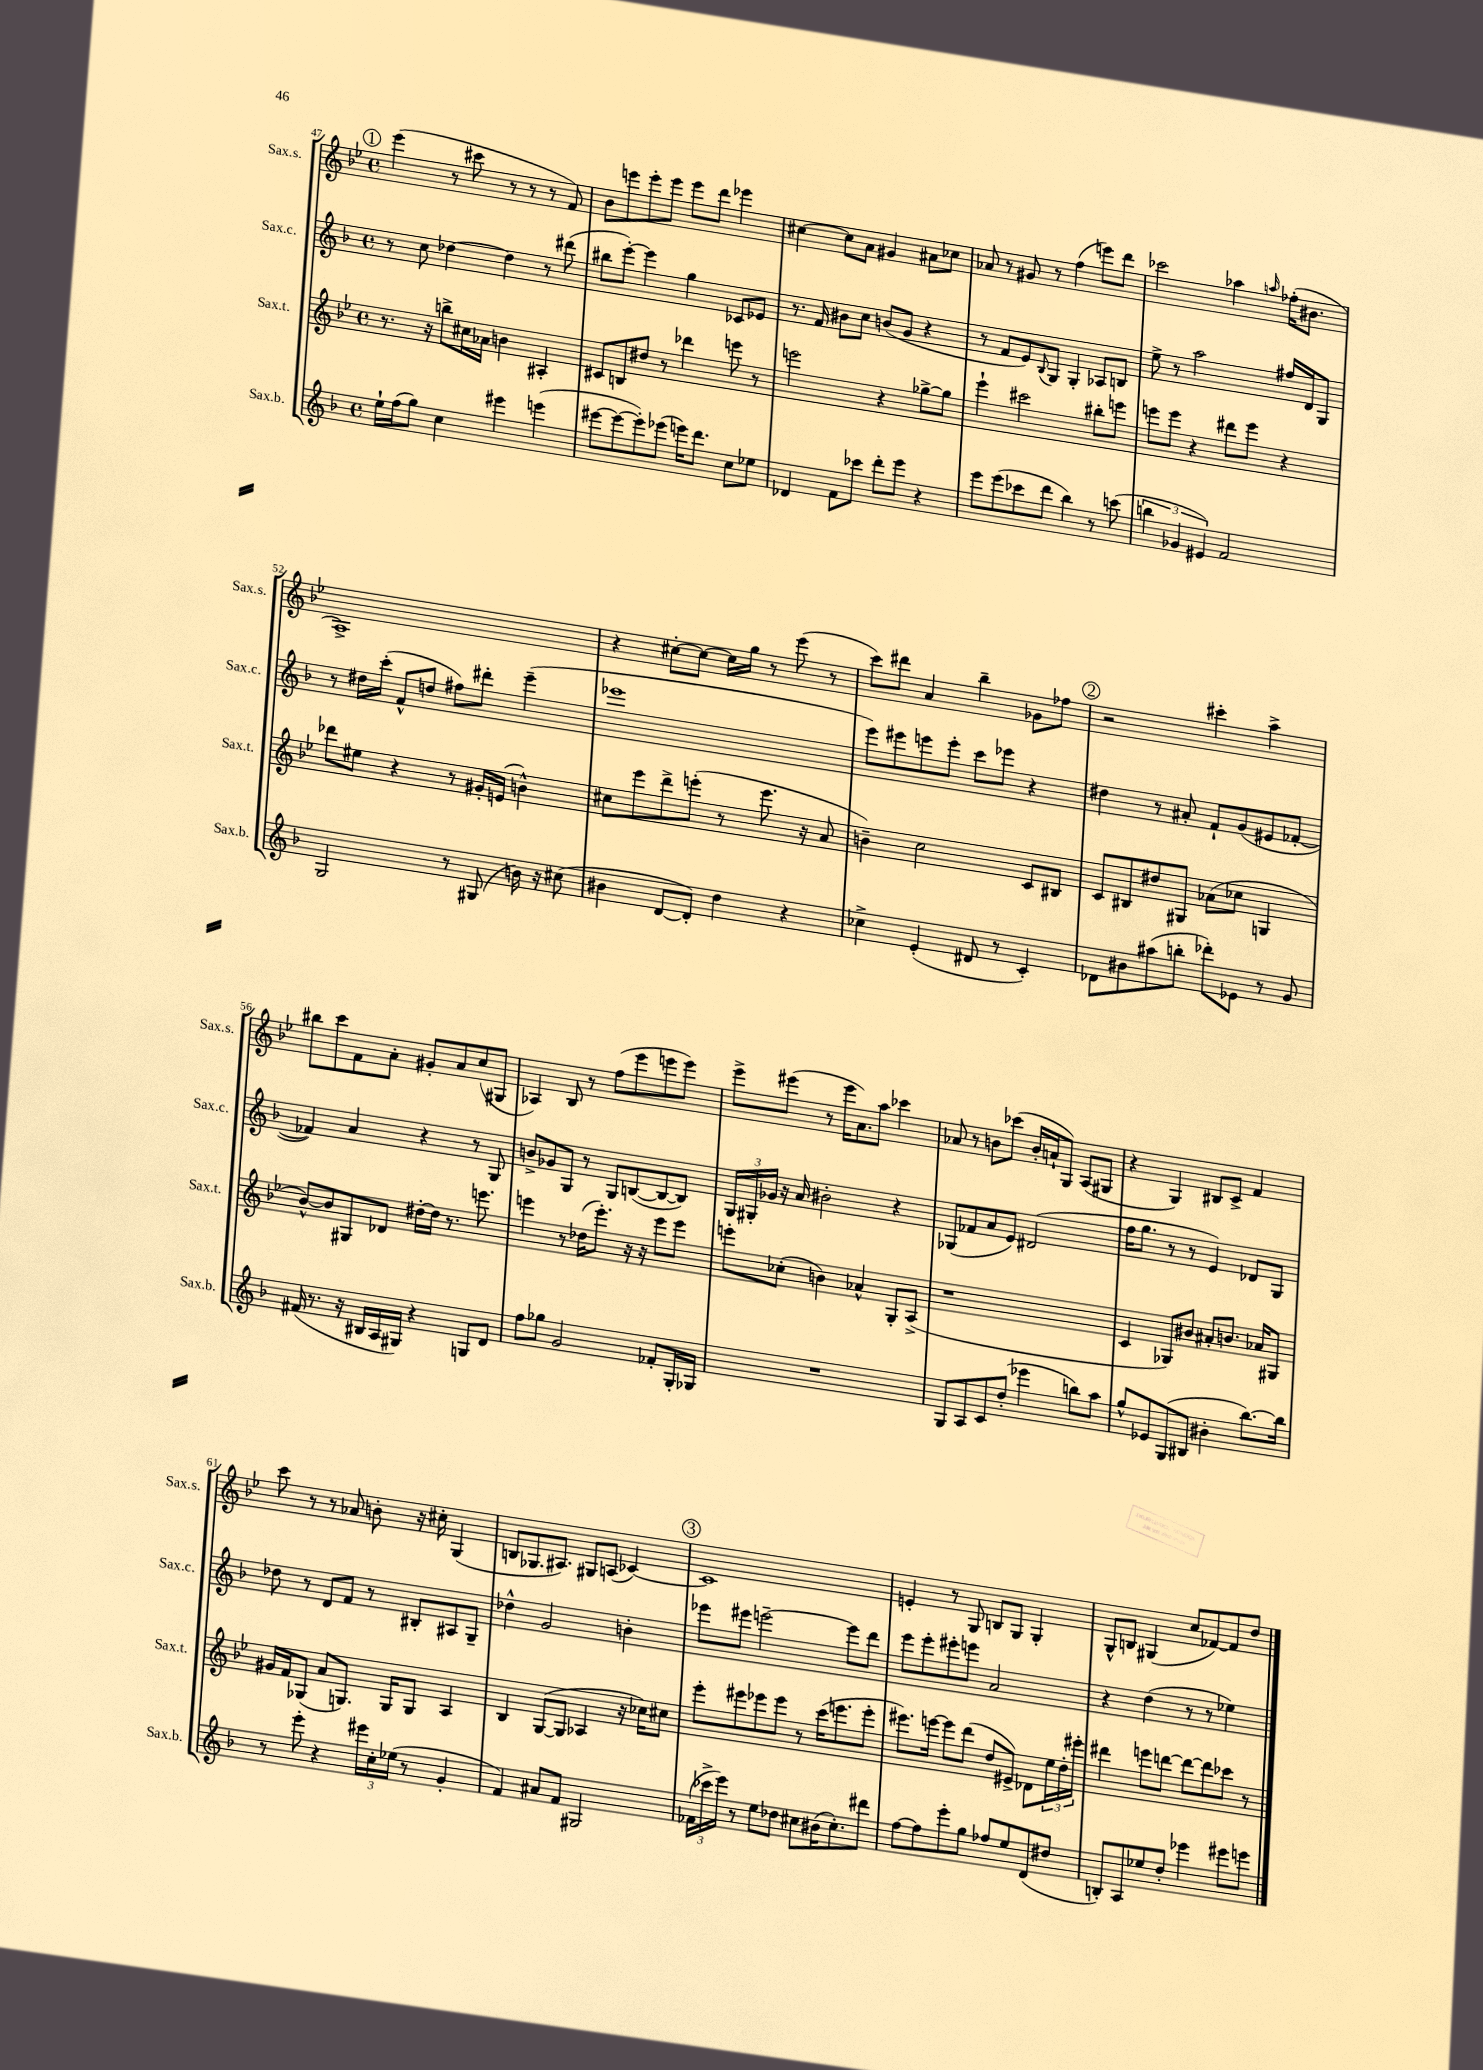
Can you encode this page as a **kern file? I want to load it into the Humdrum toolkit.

**kern	**kern	**kern	**kern
*staff4	*staff3	*staff2	*staff1
*clefG2	*clefG2	*clefG2	*clefG2
*k[b-]	*k[b-e-]	*k[b-]	*k[b-e-]
*M4/4	*M4/4	*M4/4	*M4/4
*met(c)	*met(c)	*met(c)	*met(c)
16ee`\LL	8.r	8r	(4eee-\
(16ff\J	.	.	.
8gg\J)	.	8cc\	.
.	16r	.	.
4cc\	8bb^\L	[4dd-\	8r
.	16cc#\L	.	8ccc#\
.	16a-\JJ	.	.
4eee#\	4b\	4dd-\]	8r
.	.	.	8r
(4eee\	4A#'/	8r	8r
.	.	(8ddd#\	8f/)
=	=	=	=
[8eee#\L	8c#/L	8bb#\L	8b-\L
8eee#\_	8B/	[8eee'\J)	8eee\
8eee#'\])	8dd#/J	4eee\]	8eee'\
(8eee-\J	8r	.	8eee\J
16eee\LK)	4ddd-\	4gg\	8eee\L
8.ddd\J	.	.	.
.	.	.	8ddd\J
8cc\L	8eee\	8c-/L	4eee-\
8ee-\J	8r	8e-/J	.
=	=	=	=
4d-/	2eee\	8.r	[4cc#\
.	.	16f/	.
8f\L	.	8b#\L	8cc#\]L
8ccc-\J	.	8cc\J	8a\J
8ddd'\L	4r	(8b/L	4g#/
8eee\J	.	8g/J	.
4r	[8gg-^\L	4r	8a#\L
.	8gg-\]J	.	8cc-\J
=	=	=	=
8eee\L	4eee-`\	8r	8a-/
(8eee\	.	8f/L	8r
8ccc-\	2ccc#\	8e/)	8g#/
.	.	8qqB-/	.
8ddd\J	.	8G/J	8r
4bb-\)	.	4G'/	(4ff\
8r	8bb#'\L	8A-/L	8eee\L)
(8ccc\	8eee\J	8B/J	8ddd\J
=	=	=	=
6bb\	8eee\L	8ee^\	2ccc-\
.	8eee\J	8r	.
6g-/	.	.	.
.	4r	2aa\	.
6e#/)	.	.	.
2f/	8ddd#\L	.	4aa-\
.	8eee\J	.	.
.	.	.	16qqaa/
.	4r	16ff#/LL	(16ff-'\LK
.	.	16d/J	8.b#\J
.	.	8G/J	.
=	=	=	=
2G/	8ddd-\L	8r	1A^)
.	8ee#\J	16dd#\LL	.
.	.	(16ccc'\JJ	.
.	4r	8f^^/L	.
.	.	8dd/J	.
8r	8r	8ff#\L)	.
(8G#/	16g#'/LL	8ddd#'\J	.
.	(16e/JJ	.	.
16b\)	4b^^\)	(4eee~\	.
16r	.	.	.
(8cc#\	.	.	.
=	=	=	=
4b#\	8cc#\L	1eee-	4r
.	8eee-\	.	.
[8d/L	8ddd^\	.	[8cc#'\L
8d'/]J)	(8eee'\J	.	8cc#\_J
4dd\	8r	.	16cc#\]LL
.	.	.	16gg\JJ
.	8.eee\	.	8r
4r	.	.	(8eee-\
.	16r	.	.
.	8a/	.	8r
=	=	=	=
4cc-^\	4b~\)	8eee\L)	8ccc\L)
.	.	8eee#\	8ddd#\J
(4e'/	2cc\	8eee\	4a/
.	.	8eee'\J	.
8d#/	.	8ccc\L	4bb-~\
8r	.	8eee-\J	.
4c'/)	8c/L	4r	8g-\L
.	8B#/J	.	8ff-\J
=	=	=	=
8d-\L	8c/L	4dd#\	2r
8b#\	8B#/	.	.
(8aa#\	8dd#/	8r	.
8bb'\J	8G#/J	8a#'/	.
8ddd-'\L)	(8a-\L	8f`/L	4ccc#'\
8e-\J	8cc-\J	(8g/	.
8r	4G/	8e#/	4aa^\
8g/	.	[8f-'/J	.
=	=	=	=
(16f#/	[8b-^^/L)	4f-/])	8bb#\L
8.r	.	.	.
.	8b-/]	.	8ccc\
16r	8G#/	4a/	8f\
16B#/LL	.	.	.
16A/	8d-/J	.	8a'\J
16G#/JJ)	.	.	.
4r	[16dd#'\LL	4r	8g#'/L
.	16dd#\]JJ	.	.
.	8.r	.	8a/
8G/L	.	8r	(8cc/
.	8.eee\	.	.
8d/J	.	8G/	8G#/J
=	=	=	=
8ff\L	4eee\	8b^/L	4A-/)
8gg-\J	.	8g-/	.
2g/	8r	8G/J	8B-/
.	(16dd-\LK	8r	8r
.	8.eee'\J)	.	.
.	.	8G/L	(8ff\L
.	16r	([8B/	8eee-\
.	16r	.	.
8f-'/L	8eee\L	8B/_	8eee\
16G'/L	8eee\J	8B/]J)	8eee\J)
16G-/JJ	.	.	.
=	=	=	=
1r	8eee'\L	24G/LL	8eee-^\L
.	.	24G#'/	.
.	.	24g-/JJ	.
.	(8cc-'\J	16r	(8eee#\J
.	.	16a/	.
.	4b\)	2b#'\	8r
.	.	.	16eee#\LK
.	.	.	8.a\)
.	4a-^^/	.	.
.	.	.	8aa\J
.	8G'/L	4r	4ccc-\
.	(8A^/J	.	.
=	=	=	=
8G/L	1r	(8G-/L	8a-/
8A/	.	8f-/	8r
8c/	.	8a/	8b\L
(8dd'/J	.	8e/J)	(8ccc-\J
4eee-\	.	(2d#/	16b'/LL
.	.	.	16a`/J
.	.	.	8G/J)
8bb\L)	.	.	(8A/L
8aa\J	.	.	8G#/J
=	=	=	=
8gg^^/L	4c/	16ff\LK	4r
.	.	8.gg\J	.
8e-/	.	.	.
(8G/	8G-/L)	8r	4G/)
8B#/J	8b#/J	8r	.
4b#'\	8a#'/L	4e/)	8B#/L
.	8.b/J	.	8c^/J
[8.bb-\L)	.	8d-/L	4f/
.	16a-/LK	.	.
.	8G#/J	8G/J	.
16bb-\]Jk	.	.	.
=	=	=	=
8r	16g#/LL	8dd-\	8ccc\
.	16f/J	.	.
8eee'\	(8G-/J	8r	8r
4r	8a/L	8d/L	8r
.	8.G/J)	8f/J	8a-/
24eee#\LL	.	8r	8b'\
24cc'\	.	.	.
.	16G/LK	.	.
(24ee-\JJ	.	.	.
8r	8G/J	8B#'/L	16r
.	.	.	16cc#'\
4g'/	4A/	8A#/	(4G/
.	.	8G~/J	.
=	=	=	=
4f/)	4B-/	4dd-^^\	8B/L
.	.	.	8.G-/
8a#/L	([8G/L	2g/	.
.	.	.	8.A#/J)
8f/J	8G/]J	.	.
2G#/	4A-/	.	8G#/L
.	.	.	(8A/J
.	16r	4b'\	[4c-/)
.	16cc-\LK)	.	.
.	8cc#\J	.	.
=	=	=	=
(24f-\LL	8eee-'\L	8eee-\L	1c-]
24ccc-^\	.	.	.
24eee\JJ)	.	.	.
8r	8eee#\	8eee#\J	.
8ee\L	8eee-\	[2eee~\	.
8dd-\J	8eee-\J	.	.
8cc#\L	8r	.	.
(16b#\K	(16ccc\LK	.	.
8.cc#'\)	8.eee\	.	.
.	.	8eee\]L	.
8ddd#\J	8eee'\J	8ddd\J	.
=	=	=	=
[8ff\L	8.eee#\L)	8eee\L	4e'/
8ff\]	.	8eee'\	.
.	[16eee\Jk	.	.
8eee'\	8eee\]L	8eee#'\	8r
8gg\J	(8ddd\J	8eee\J	8G/
8ff-/L	8dd/L	2a/	8B/L
8ee/	8e#^/J)	.	8G/J
(8d/	8d-\L	.	4G'/
8dd#/J	24ee-\L	.	.
.	24dd'\	.	.
.	24eee#'\JJ	.	.
=	=	=	=
8B'/L)	4ddd#\	4r	8G^^/L
8A/	.	.	8B/J
8ee-/	8eee\L	(4dd\	(4G#/
8dd'/J	[8ddd\J	.	.
4eee-\	8ddd\_L	8r	8cc/L
.	8ddd\]	8r	[8f-/)
8eee#\L	8ccc-\J	4ee-\)	8f-/]
8eee\J	8r	.	8dd/J
==	==	==	==
*-	*-	*-	*-
